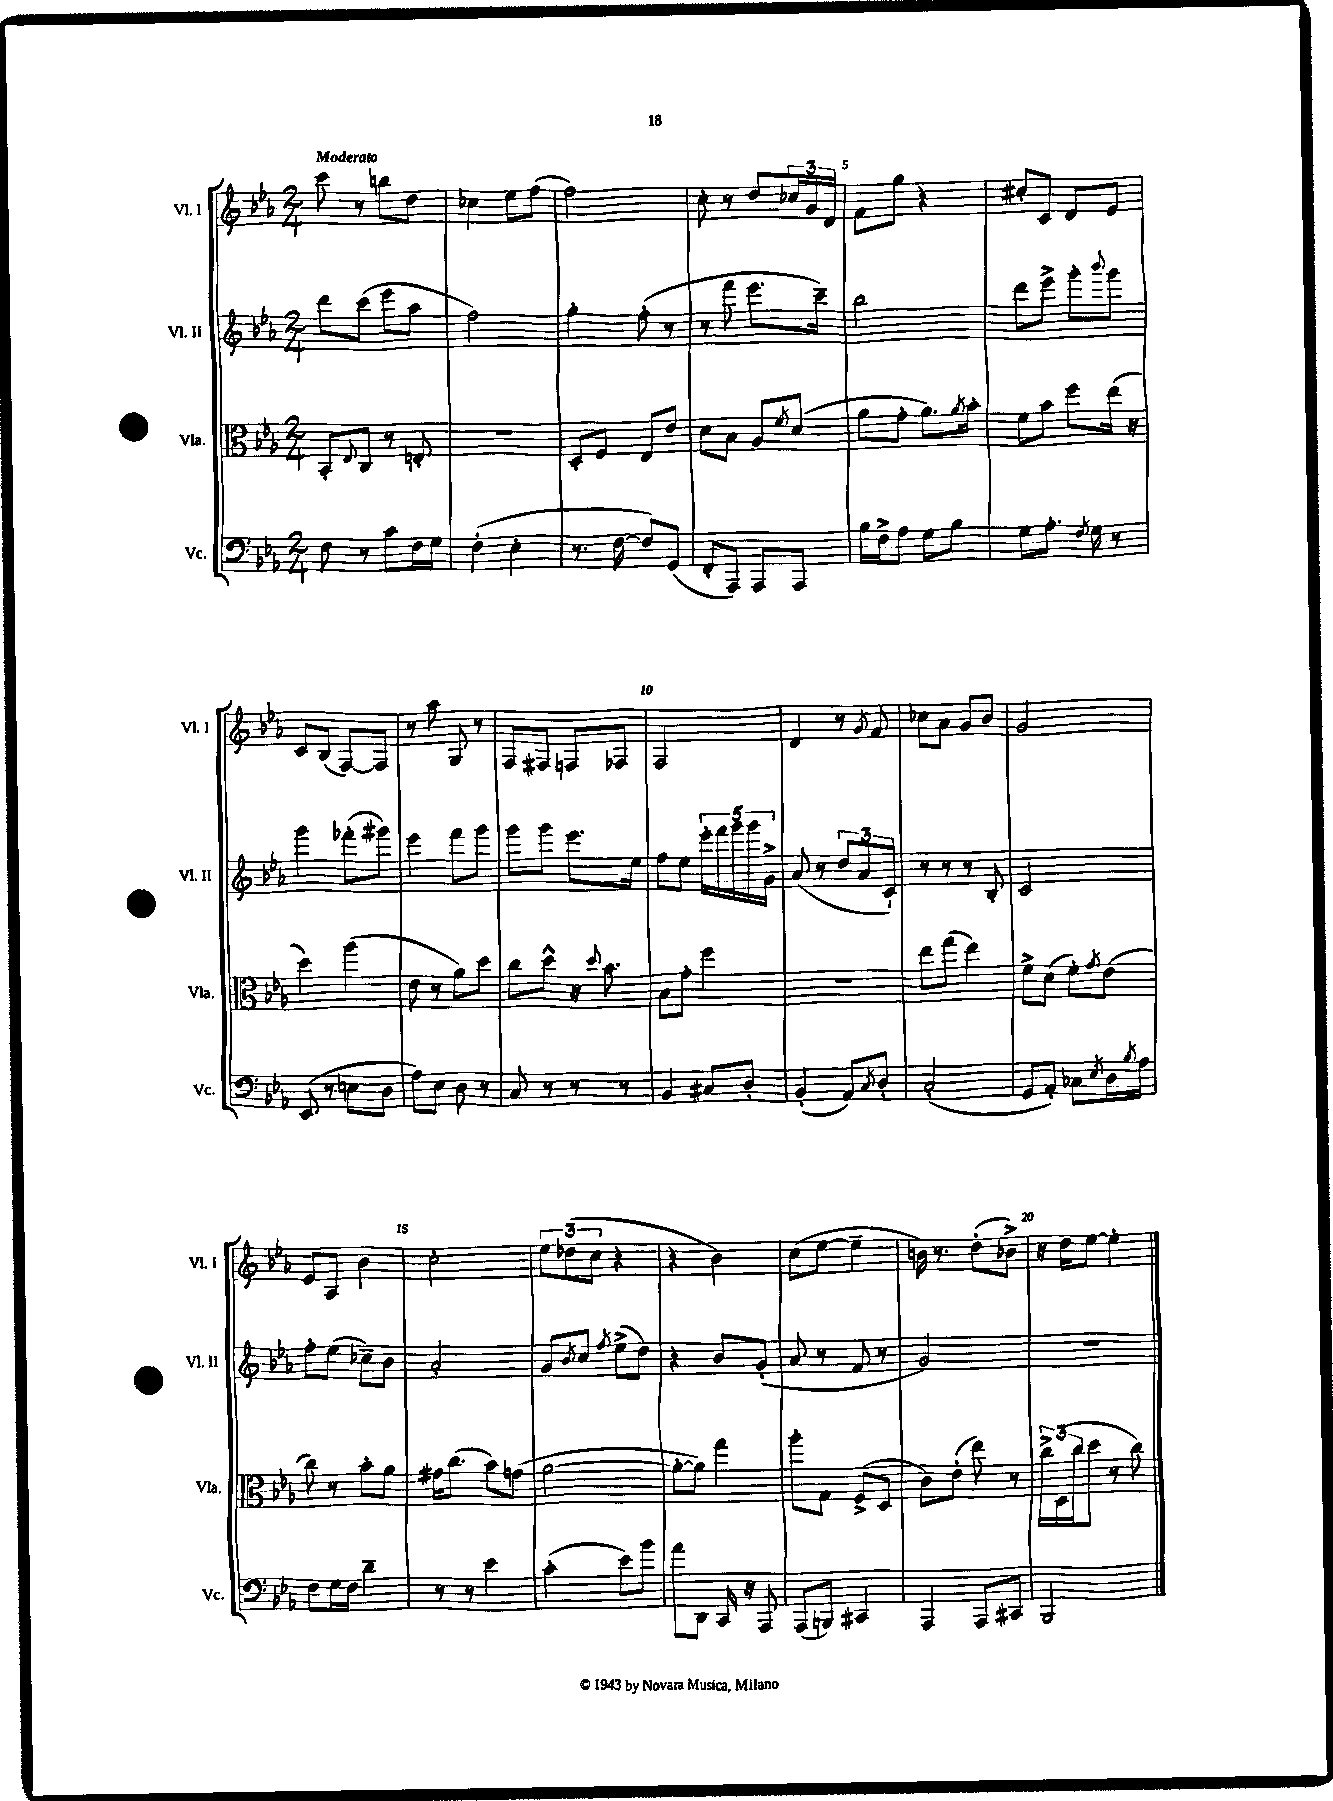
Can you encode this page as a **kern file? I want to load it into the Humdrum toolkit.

**kern	**kern	**kern	**kern
*staff4	*staff3	*staff2	*staff1
*clefF4	*clefC3	*clefG2	*clefG2
*k[b-e-a-]	*k[b-e-a-]	*k[b-e-a-]	*k[b-e-a-]
*M2/4	*M2/4	*M2/4	*M2/4
8F\	8BB-'/L	8ddd\L	8ccc\
.	8qqE-/	.	.
8r	8C/J	(8ccc\J	8r
8c\L	8r	8eee-\L	8bb\L
16F\L	8E'/	8aa-\J	8dd\J
16G\JJ	.	.	.
=	=	=	=
(4F'\	2r	2ff\)	4cc-\
4E-'\	.	.	8ee-\L
.	.	.	(8ff\J
=	=	=	=
8.r	8D'/L	4gg'\	2ff\)
.	8F/J	.	.
[16F\	.	.	.
8F/]L)	8E-/L	(8ff'\	.
(8GG/J	8e-/J	8r	.
=	=	=	=
8FF'/L	8d\L	8r	8cc'\
8AAA-/J)	8B-\J	8fff\	8r
8AAA-/L	8A-/L	8.eee-\L	8dd/L
.	8qf/	.	.
8AAA-/J	(8d/J	.	24cc-/L
.	.	.	24g/
.	.	16ccc~\Jk)	.
.	.	.	24d/JJ
=	=	=	=
16B-\LL	8a-\L	2bb-\	8f\L
16F^\J	.	.	.
8A-\J	8g'\J	.	8gg\J
8G\L	8.a-\L)	.	4r
8B-\J	.	.	.
.	8qa-/	.	.
.	16b-'\Jk	.	.
=	=	=	=
8G\L	8f\L	8ddd\L	8cc#'/L
8.A-'\J	8b-\J	8eee-^\J	8c/J
.	8ff\L	8ggg'\L	8d/L
8qF/	.	.	.
16G\	.	.	.
.	.	8qqbbb-/	.
8r	(16ee-\Jk	8ggg\J	8e-/J
.	16r	.	.
=	=	=	=
(8EE-/	4dd\)	4ggg\	8c/L
8r	.	.	(8B-/J
8E\L	(4aa-\	(8fff-'\L	[8F/L)
8D\J	.	8ggg#\J)	8F/]J
=	=	=	=
8A-\L)	8e-\	4eee-\	8r
8E-\J	8r	.	8aa-\
8D\	8a-\L)	8fff\L	8G/
8r	8dd\J	8ggg\J	8r
=	=	=	=
8C/	8cc\L	8ggg\L	8F/L
8r	8dd^^\J	8ggg\J	8F#/J
8r	16r	8.eee-\L	8F/L
.	8qqdd/	.	.
.	8.b-\	.	.
8r	.	.	8F-/J
.	.	16ee-\Jk	.
=	=	=	=
4BB-/	8B-\L	8ff\L	2F/
.	8g'\J	8ee-\J	.
8C#/L	4ff\	20eee-'\LL	.
.	.	20fff\	.
.	.	20ggg\	.
8D'/J	.	.	.
.	.	20ggg\	.
.	.	20g^\JJ	.
=	=	=	=
(4BB-'/	2r	(8a-/	4d/
.	.	8r	.
8AA-/L)	.	12dd/L	8r
.	.	12a-/	.
8qC/	.	.	8qg/
8D'/J	.	.	8f/
.	.	12c`/J)	.
=	=	=	=
(2C'/	8ee-\L	8r	8cc-\L
.	(8gg\J	8r	8a-\J
.	4ee-\)	8r	8g/L
.	.	8B-'/	8b-/J
=	=	=	=
8GG/L	8f^\L	2c/	2g/
8AA-'/J)	(8d\J	.	.
8C-\L	8f'\L)	.	.
8qE-/	8qg/	.	.
16D\L	(8e-\J	.	.
8qB-/	.	.	.
16A-\JJ	.	.	.
=	=	=	=
8F\L	8cc\)	8ff'\L	8e-/L
16G\L	8r	(8ee-\J	8A-/J
16F\JJ	.	.	.
4d~\	8b-'\L	8cc-~\L)	4b-\
.	8a-\J	8b-\J	.
=	=	=	=
8r	16g#\LK	2a-'/	2cc'\
.	(8.cc\J	.	.
8r	.	.	.
4e-\	8b-\L)	.	.
.	(8g\J	.	.
=	=	=	=
(4c'\	[2a-\	8g/L	12ee-\L
.	.	.	(12dd-\
.	.	8qb-/	.
.	.	8cc/J	.
.	.	.	12cc\J
.	.	8qff/	.
8e-\L)	.	(8ee-^\L	4r
8b-\J	.	8dd\J)	.
=	=	=	=
8a-\L	8a-'\_L	4r	4r
8DD\J	8a-\]J)	.	.
16CC/	4gg\	8b-/L	4b-\)
16r	.	.	.
8AAA-/	.	(8g'/J	.
=	=	=	=
(8AAA-/L	8aa-'\L	8a-/	(8cc\L
8BBB/J)	8G\J	8r	[8ee-\J
4CC#/	(8F^/L	8f/	4ee-~\]
.	8D/J	8r	.
=	=	=	=
4AAA-/	8c\L)	2g/)	16b\)
.	.	.	8.r
.	(8e-'\J	.	.
8AAA-/L	8ee-\)	.	(8dd'\L
8CC#/J	8r	.	8b-^\J)
=	=	=	=
2BBB-/	24cc^\LL	2r	16r
.	(24D\	.	.
.	.	.	16dd\LK
.	24cc\J	.	.
.	8dd\J	.	[8ee-\J
.	8r	.	4ee-'\]
.	8cc\)	.	.
==	==	==	==
*-	*-	*-	*-
